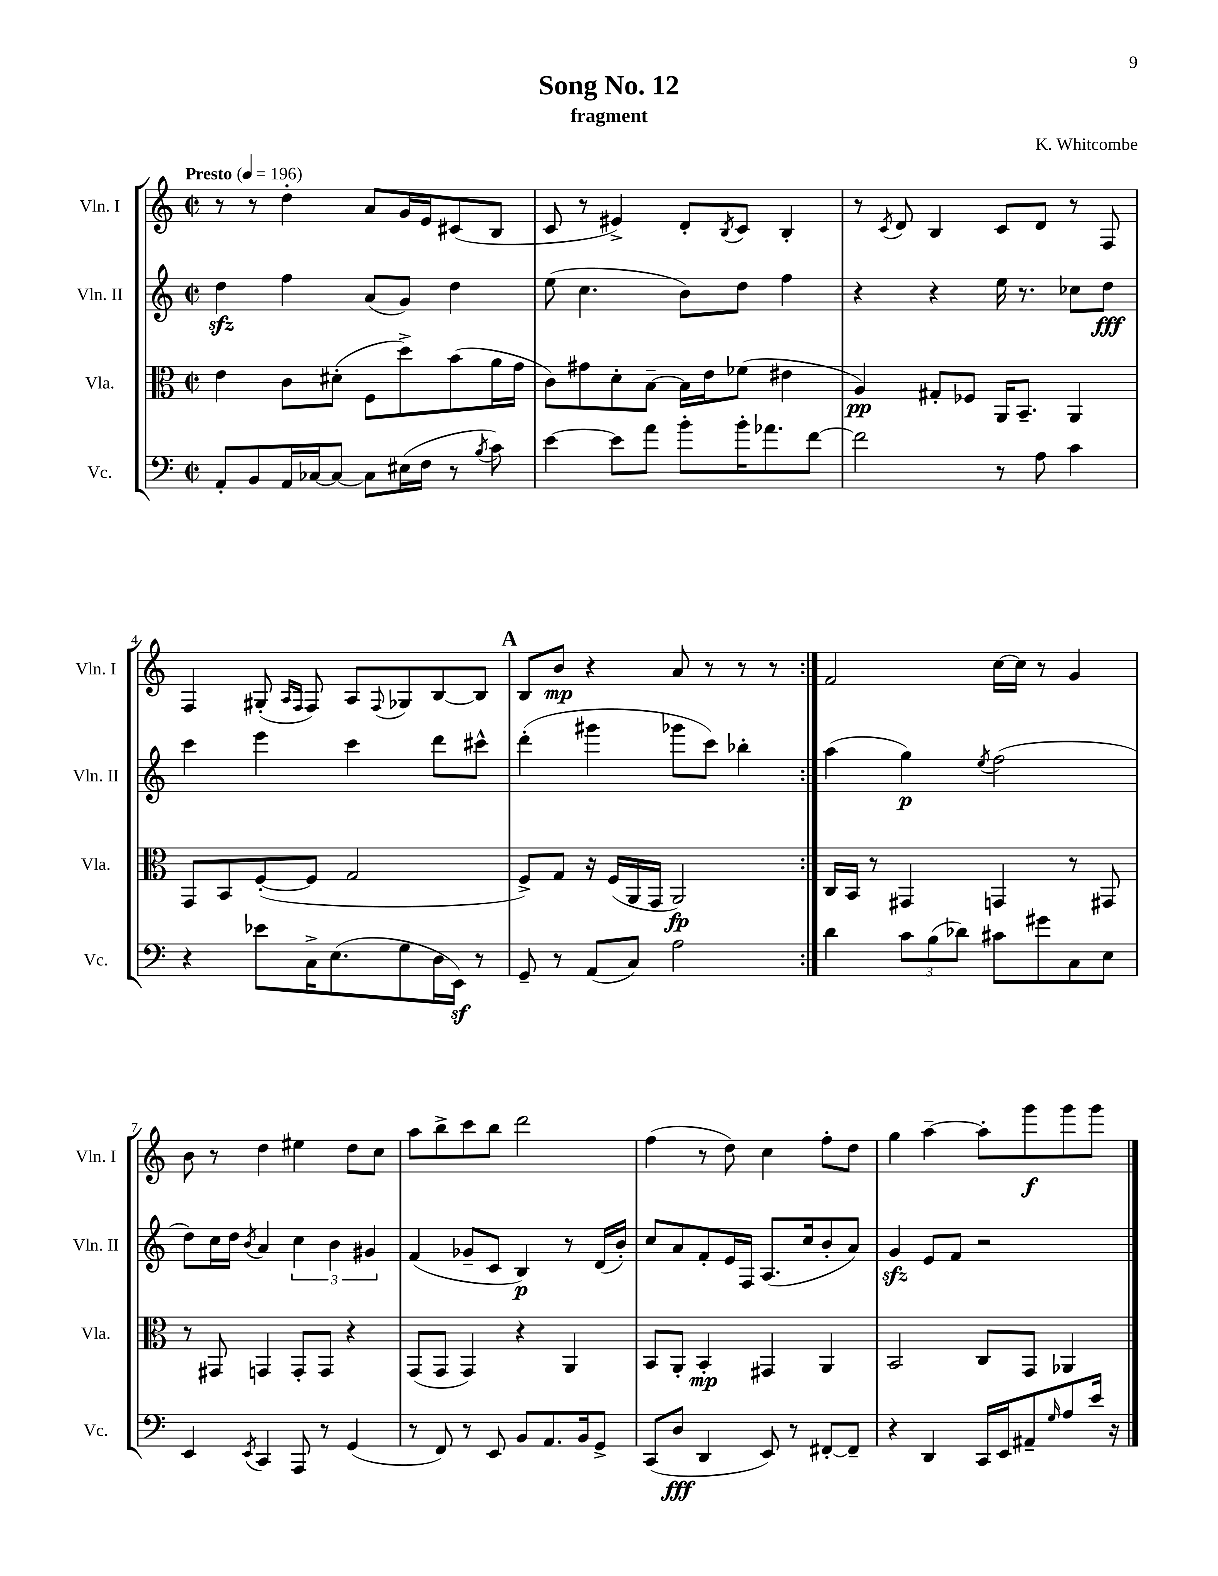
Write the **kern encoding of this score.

**kern	**dynam	**kern	**dynam	**kern	**dynam	**kern	**dynam
*part4	*part4	*part3	*part3	*part2	*part2	*part1	*part1
*staff4	*staff4	*staff3	*staff3	*staff2	*staff2	*staff1	*staff1
*I"Vc.	*	*I"Vla.	*	*I"Vln. II	*	*I"Vln. I	*
*I'Vc.	*	*I'Vla.	*	*I'Vln. II	*	*I'Vln. I	*
*clefF4	*	*clefC3	*	*clefG2	*	*clefG2	*
*k[]	*	*k[]	*	*k[]	*	*k[]	*
*M2/2	*	*M2/2	*	*M2/2	*	*M2/2	*
*met(c|)	*	*met(c|)	*	*met(c|)	*	*met(c|)	*
*MM196	*	*MM196	*	*MM196	*	*MM196	*
=1	=1	=1	=1	=1	=1	=1	=1
!	!	!	!	!	!	!LO:TX:a:B:t=Presto	!
8AA'/L	.	4e\	.	4ddzz\	.	8r	.
8BB/	.	.	.	.	.	8r	.
16AA/L	.	8c\L	.	4ff\	.	4dd'\	.
[16C-X/J	.	.	.	.	.	.	.
8C-/J_	.	(8d#X'\J	.	.	.	.	.
8C-\L]	.	8F\L	.	(8a/L	.	8a/L	.
(16E#X\L	.	8dd^\)	.	8g/J)	.	16g/L	.
16F\JJ	.	.	.	.	.	16e/J	.
8r	.	(8b\	.	4dd\	.	(8c#X/	.
8qB/	.	.	.	.	.	.	.
8c\)	.	16a\L	.	.	.	8B/J	.
.	.	16g\JJ	.	.	.	.	.
=2	=2	=2	=2	=2	=2	=2	=2
[4e\	.	8c\L)	.	(8ee\	.	8c/	.
.	.	8g#X\	.	4.cc\	.	8r	.
8e\L]	.	8d'\	.	.	.	4e#X^/)	.
8a\J	.	[8B~\J	.	.	.	.	.
8b'\L	.	16B\LL]	.	8b\L)	.	8d'/L	.
.	.	16e\J	.	.	.	.	.
.	.	.	.	.	.	8qB/	.
16b'\K	.	(8f-X\J	.	8dd\J	.	8c/J	.
8.a-X\	.	.	.	.	.	.	.
.	.	4e#X\	.	4ff\	.	4B'/	.
[8f\J	.	.	.	.	.	.	.
=3	=3	=3	=3	=3	=3	=3	=3
2f\]	.	4A/)	pp	4r	.	8r	.
.	.	.	.	.	.	8qc/	.
.	.	.	.	.	.	8d/	.
.	.	8G#X'/L	.	4r	.	4B/	.
.	.	8F-X/J	.	.	.	.	.
8r	.	16AA/KL	.	16ee\	.	8c/L	.
.	.	8.BB~/J	.	8.r	.	.	.
8A\	.	.	.	.	.	8d/J	.
4c\	.	4AA/	.	8cc-X\L	.	8r	.
.	.	.	.	8dd\J	fff	8F/	.
!!LO:LB:g=z
=4	=4	=4	=4	=4	=4	=4	=4
4r	.	8GG/L	.	4ccc\	.	4F/	.
.	.	8BB/	.	.	.	.	.
8e-X\L	.	([8F'/	.	4eee\	.	(8G#X'/	.
.	.	.	.	.	.	16qqA/LL	.
.	.	.	.	.	.	16qqF/JJ	.
16C^\K	.	8F/J]	.	.	.	8F/)	.
(8.E\	.	.	.	.	.	.	.
.	.	2G/	.	4ccc\	.	8A/L	.
.	.	.	.	.	.	8qqF/	.
8G\	.	.	.	.	.	8G-X/	.
16D\L	.	.	.	8ddd\L	.	[8B/	.
16EEz\JJ)	.	.	.	.	.	.	.
8r	.	.	.	8ccc#X^^\J	.	8B/J]	.
!!LO:REH:place=s1:t=A
=5	=5	=5	=5	=5	=5	=5	=5
8GG~/	.	8F^/L)	.	(4ddd'\	.	8B/L	.
8r	.	8G/J	.	.	.	8b/J	mp
(8AA/L	.	16r	.	4ggg#X\	.	4r	.
.	.	(16F/LL	.	.	.	.	.
8C/J)	.	16AA/	.	.	.	.	.
.	.	16GG/JJ	.	.	.	.	.
2A\	.	2AA/)	fp	8ggg-X\L	.	8a/	.
.	.	.	.	8ccc\J)	.	8r	.
.	.	.	.	4bb-X'\	.	8r	.
.	.	.	.	.	.	8r	.
=6:|!	=6:|!	=6:|!	=6:|!	=6:|!	=6:|!	=6:|!	=6:|!
4d\	.	16C/LL	.	(4aa\	.	2f/	.
.	.	16BB/JJ	.	.	.	.	.
.	.	8r	.	.	.	.	.
12c\L	.	4GG#X/	.	4gg\)	p	.	.
(12B\	.	.	.	.	.	.	.
12d-X\J)	.	.	.	.	.	.	.
.	.	.	.	8qee/	.	.	.
8c#X\L	.	4GGn/	.	(2ff\	.	[16cc\LL	.
.	.	.	.	.	.	16cc\JJ]	.
8g#X\	.	.	.	.	.	8r	.
8C\	.	8r	.	.	.	4g/	.
8E\J	.	8GG#X/	.	.	.	.	.
!!LO:LB:g=z
=7	=7	=7	=7	=7	=7	=7	=7
4EE/	.	8r	.	8dd\L)	.	8b\	.
.	.	8GG#X/	.	16cc\L	.	8r	.
.	.	.	.	16dd\JJ	.	.	.
8qEE/	.	.	.	8qb/	.	.	.
4CC/	.	4GGn/	.	4a/	.	4dd\	.
8AAA/	.	8GG'/L	.	6cc\	.	4ee#X\	.
8r	.	8GG/J	.	.	.	.	.
.	.	.	.	6b\	.	.	.
(4GG/	.	4r	.	.	.	8dd\L	.
.	.	.	.	6g#X/	.	.	.
.	.	.	.	.	.	8cc\J	.
=8	=8	=8	=8	=8	=8	=8	=8
8r	.	(8GG/L	.	(4f/	.	8aa\L	.
8FF/)	.	8GG/J	.	.	.	8bb^\	.
8r	.	4GG/)	.	8g-X~/L	.	8ccc\	.
8EE/	.	.	.	8c/J	.	8bb\J	.
8BB/L	.	4r	.	4B/)	p	2ddd\	.
8.AA/	.	.	.	.	.	.	.
.	.	4AA/	.	8r	.	.	.
16BB/k	.	.	.	.	.	.	.
8GG^/J	.	.	.	(16d/LL	.	.	.
.	.	.	.	16b'/JJ)	.	.	.
=9	=9	=9	=9	=9	=9	=9	=9
(8CC/L	.	8BB/L	.	8cc/L	.	(4ff\	.
8D/J	fff	8AA'/J	.	8a/	.	.	.
4DD/	.	4BB'/	mp	8f'/	.	8r	.
.	.	.	.	16e/L	.	8dd\)	.
.	.	.	.	16F/JJ	.	.	.
8EE/)	.	4GG#X/	.	(8.A/L	.	4cc\	.
8r	.	.	.	.	.	.	.
.	.	.	.	16cc/k	.	.	.
[8FF#X'/L	.	4AA/	.	8b'/	.	8ff'\L	.
8FF#~/J]	.	.	.	8a/J)	.	8dd\J	.
=10	=10	=10	=10	=10	=10	=10	=10
4r	.	2BB/	.	4gzz/	.	4gg\	.
4DD/	.	.	.	8e/L	.	[4aa~\	.
.	.	.	.	8f/J	.	.	.
16CC/LL	.	8C/L	.	2r	.	8aa'\L]	.
16EE/J	.	.	.	.	.	.	.
8AA#X~/	.	8GG/J	.	.	.	8ggg\	f
16qqG/	.	.	.	.	.	.	.
8A/	.	4AA-X/	.	.	.	8ggg\	.
16e/Jk	.	.	.	.	.	8ggg\J	.
16r	.	.	.	.	.	.	.
==	==	==	==	==	==	==	==
*-	*-	*-	*-	*-	*-	*-	*-
